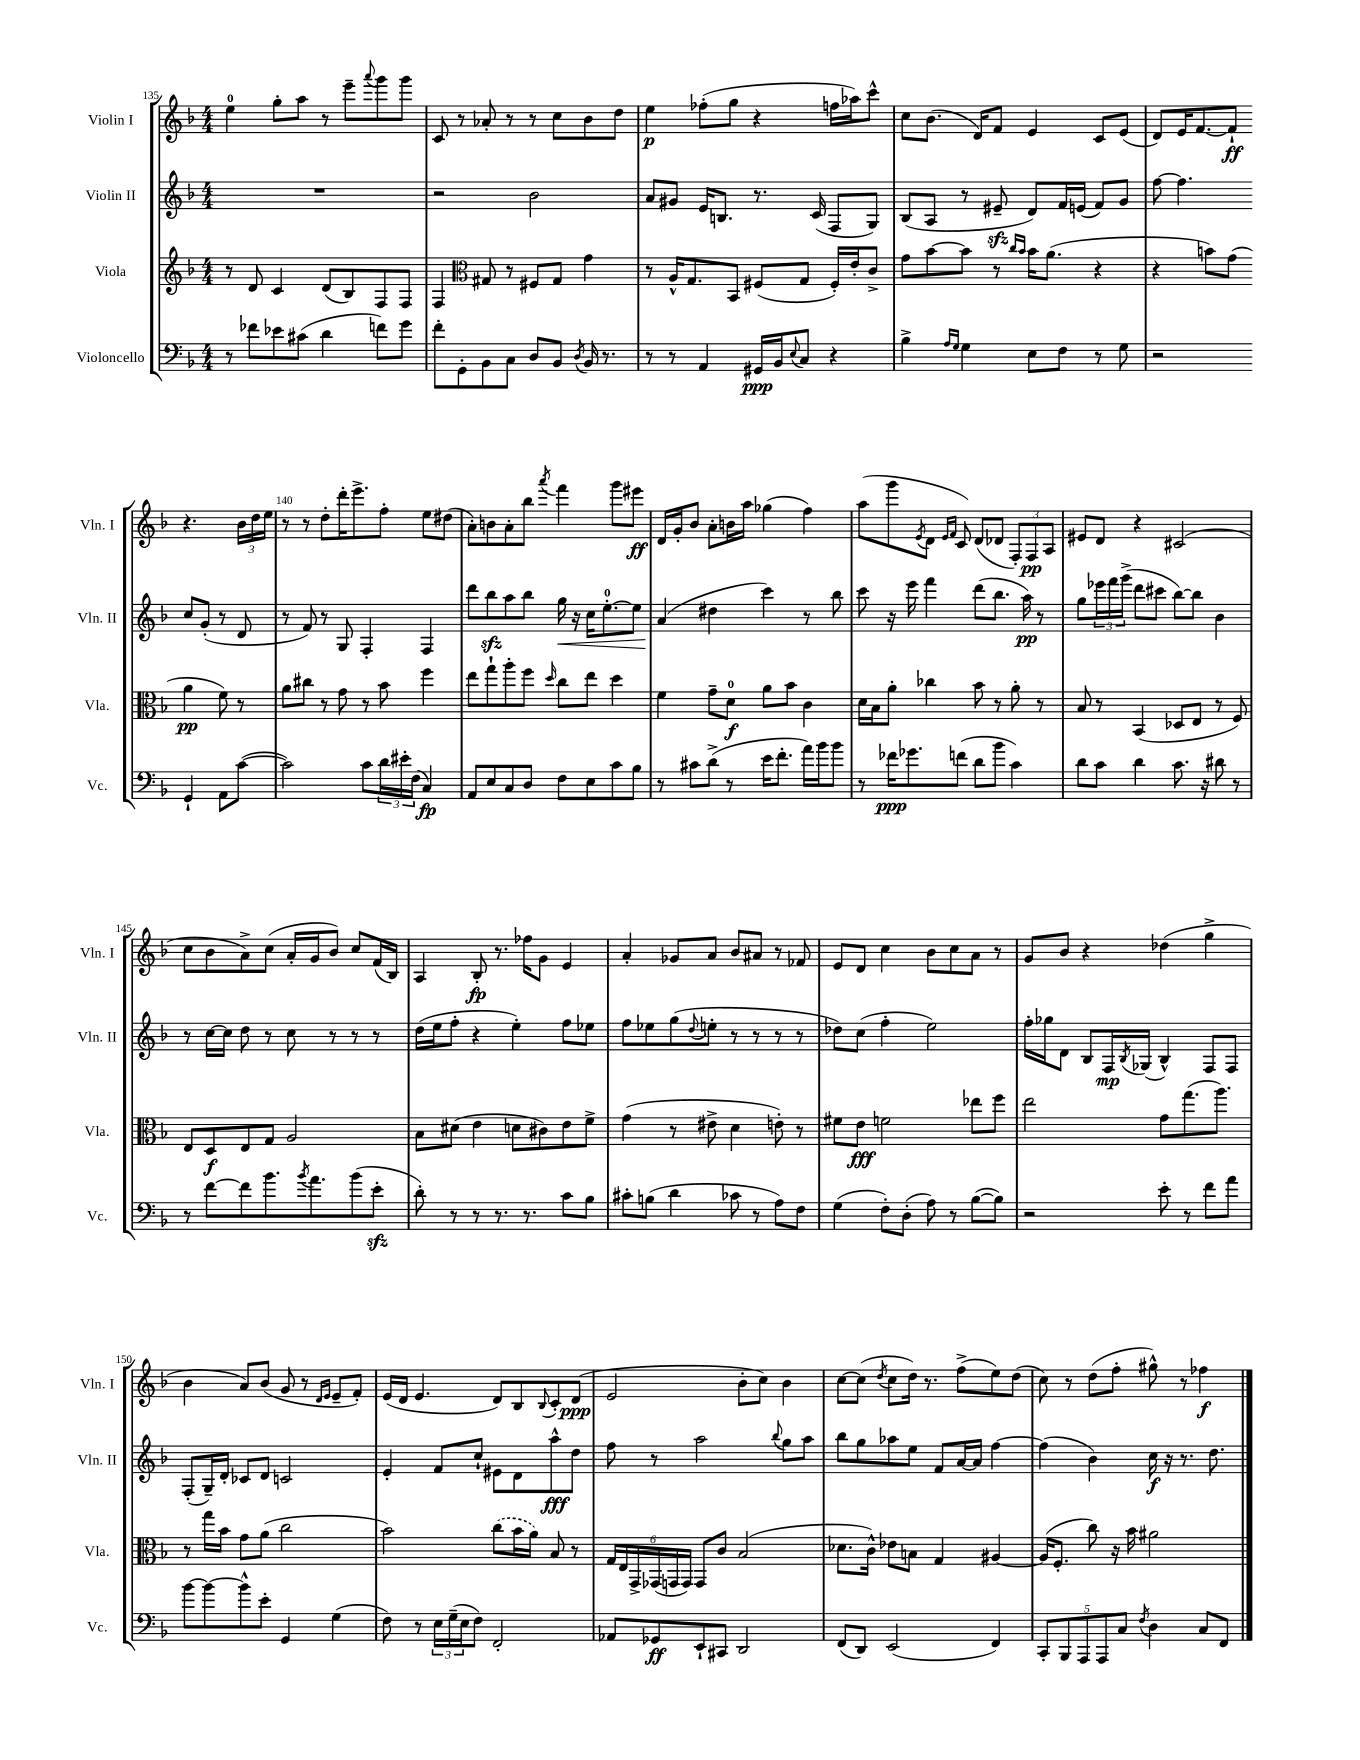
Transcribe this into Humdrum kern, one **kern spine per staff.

**kern	**kern	**kern	**kern
*staff4	*staff3	*staff2	*staff1
*clefF4	*clefG2	*clefG2	*clefG2
*k[b-]	*k[b-]	*k[b-]	*k[b-]
*M4/4	*M4/4	*M4/4	*M4/4
8r	8r	1r	4ee
8f-	8d	.	.
8e-	4c	.	8gg'
(8c#	.	.	8aa
4d	(8d	.	8r
.	8B-)	.	8eee~
.	.	.	8qqaaa
8f)	8F	.	8ggg
8g	8F	.	8ggg
=	=	=	=
8f'	4F	2r	8c
8GG'	.	.	8r
*	*clefC3	*	*
8BB-	8G#	.	8a-'
8C	8r	.	8r
8D	8F#	2b-	8r
8BB-	8G#	.	8cc
8qD	.	.	.
16BB-	4g	.	8b-
8.r	.	.	.
.	.	.	8dd
=	=	=	=
8r	8r	8a	4ee
8r	16A^^	8g#	.
.	8.G	.	.
4AA	.	16e	(8ff-'
.	.	8.B	.
.	8BB-	.	8gg
16GG#	(8F#	8.r	4r
16BB-	.	.	.
8qqE	.	.	.
8C	8G	.	.
.	.	(16c	.
4r	16F#')	8F	16ff
.	16e'	.	16aa-)
.	8c^	8G)	8ccc^^
=	=	=	=
4B-^	8g	(8B-	8cc
.	[8b-	8A	(8.b-
16qqA	.	.	.
16qqG	.	.	.
4G	8b-]	8r	.
.	.	.	16d)
.	8r	8e#~	8f
.	16qqcc	.	.
.	16qqb-	.	.
8E	16b-	8d)	4e
.	(8.a	.	.
8F	.	16f	.
.	.	(16e	.
8r	4r	8f)	8c
8G	.	8g	(8e
=	=	=	=
2r	4r	[8ff	8d)
.	.	4.ff]	16e
.	.	.	[8.f
.	8b)	.	.
.	(8g	.	8f`]
4GG`	4a	8cc	4.r
.	.	(8g'	.
8AA	8f)	8r	.
([8c	8r	8d	24b-
.	.	.	24dd
.	.	.	24ee
=	=	=	=
2c])	8a	8r	8r
.	8cc#	8f)	8r
.	8r	8r	8dd'
.	8g	8G	16ddd'
.	.	.	8.eee^
8c	8r	4F'	.
24d	8b-	.	8ff'
24e#'	.	.	.
(24F	.	.	.
4C)	4ff	4F	8ee
.	.	.	(8dd#
=	=	=	=
8AA	8ee	8ddd	8a')
8E	8gg`	8bb-	8b
8C	8aa'	8aa	8a'
8D	8ff	8bb-	8bb-
.	16qqdd	.	8qaaa
8F	8cc	16gg	4fff
.	.	16r	.
8E	8ee	16cc	.
.	.	[8.ee'	.
8c	4dd	.	8ggg
8B-	.	8ee]	8eee#
=	=	=	=
8r	4f	(4a	16d
.	.	.	16g'
8c#	.	.	8b-
(8d^	8g~	4dd#	8a'
8r	8d	.	16b
.	.	.	16aa
16e	8a	4ccc)	(4gg-
8.f'	.	.	.
.	8b-	.	.
16a)	4c	8r	4ff)
16b-	.	.	.
8b-	.	8bb-	.
=	=	=	=
8r	16d	8ccc	(8aa
.	16B-	.	.
16f-	8a'	16r	8ggg
8.g-	.	16eee	.
.	.	.	8qe
.	4cc-	4fff	8d
.	.	.	16qqe
.	.	.	16qqf
(8f	.	.	8c)
8d	8b-	(8ddd	(8d
8b-	8r	8.bb-	8d-
4c)	8a'	.	12F')
.	.	16aa)	.
.	.	.	12F
.	8r	8r	.
.	.	.	12A
=	=	=	=
8d	8B-	8gg	8e#
8c	8r	24eee-	8d
.	.	24fff	.
.	.	(24ggg^	.
4d	(4BB-	8ddd	4r
.	.	8ccc#	.
8.c	8D-	[8bb-)	(2c#
.	8E	8bb-]	.
16r	.	.	.
8d#	8r	4b-	.
8r	8F)	.	.
=	=	=	=
8r	8E	8r	8cc
[8f	8D	[16cc	8b-
.	.	16cc]	.
8f]	8E	8dd	8a^)
8.b-	8G	8r	(8cc
.	2A	8cc	16a'
8qb-	.	.	.
8.a	.	.	16g
.	.	8r	8b-)
(8b-	.	8r	8cc
8e'	.	8r	(16f
.	.	.	16B-)
=	=	=	=
8d')	8B-	(16dd	4A
.	.	16ee	.
8r	(8d#	8ff'	.
8r	4e	4r	8B-'
8.r	.	.	8.r
.	8d	4ee')	.
8.r	.	.	16ff-
.	8c#)	.	8g
8c	8e	8ff	4e
8B-	8f^	8ee-	.
=	=	=	=
8c#'	(4g	8ff	4a'
(8B	.	8ee-	.
4d	8r	(8gg	8g-
.	.	8qqdd	.
.	8e#^	8ee'	8a
8c-	4d	8r	8b-
8r	.	8r	8a#
8A)	8e')	8r	8r
8F	8r	8r	8f-
=	=	=	=
(4G	8f#	8dd-)	8e
.	8e	(8cc	8d
8F')	2f	4ff'	4cc
(8D'	.	.	.
8A)	.	2ee)	8b-
8r	.	.	8cc
([8B-	8ee-	.	8a
8B-])	8ff	.	8r
=	=	=	=
2r	2ee	16ff'	8g
.	.	16gg-	.
.	.	8d	8b-
.	.	8B-	4r
.	.	16F	.
.	.	8qB-	.
.	.	(16G-	.
8e'	8g	4B-^^)	(4dd-
8r	(8.gg	.	.
8f	.	8F	4gg^
.	8.aa)	.	.
8a	.	8F	.
=	=	=	=
[8b-	8r	(8F'	4b-
8b-_	16gg	16G~)	.
.	16b-	16d'	.
8b-^^]	8g	8c-	8a)
8e'	(8a	8d	(8b-
4GG	2cc	2c	8g
.	.	.	8r
.	.	.	16qqd
.	.	.	16qqe
(4G	.	.	8e~
.	.	.	8f')
=	=	=	=
8F)	2b-)	4e'	(16e
.	.	.	16d
8r	.	.	4.e
24E	.	8f	.
(24G~	.	.	.
24E	.	.	.
8F)	.	8cc`	.
2FF'	(8cc	8e#	8d)
.	16b-	8d	8B-
.	16a)	.	.
.	.	.	8qqB-
.	8B-	8aa^^	8c'
.	8r	8dd	(8d
=	=	=	=
8AA-	24G	8ff	2e
.	24E	.	.
.	24GG^	.	.
8GG-	(24GG-	8r	.
.	24GG	.	.
.	24GG)	.	.
8EE`	8GG	2aa	.
8CC#	8c	.	.
2DD	(2B-	.	8b-'
.	.	.	8cc)
.	.	8qqbb-	.
.	.	8gg	4b-
.	.	8aa	.
=	=	=	=
(8FF	8.d-	8bb-	[8cc
8DD)	.	8gg	(8cc]
.	16c^^)	.	.
.	.	.	8qdd
(2EE	8e-	8aa-	8cc
.	8B	8ee	16dd)
.	.	.	8.r
.	4G	8f	.
.	.	[16a	(8ff^
.	.	16a]	.
4FF)	[4A#	[4ff	8ee)
.	.	.	(8dd
=	=	=	=
10CC'	(16A#]	(4ff]	8cc)
.	8.F'	.	.
10BBB-	.	.	.
.	.	.	8r
10AAA	.	.	.
.	8cc)	4b-)	(8dd
10AAA	.	.	.
.	16r	.	8ff'
10C	.	.	.
.	16b-	.	.
8qF	.	.	.
4D	2a#	16cc	8gg#^^)
.	.	16r	.
.	.	8.r	8r
8C	.	.	4ff-
.	.	8.dd	.
8FF	.	.	.
==	==	==	==
*-	*-	*-	*-
